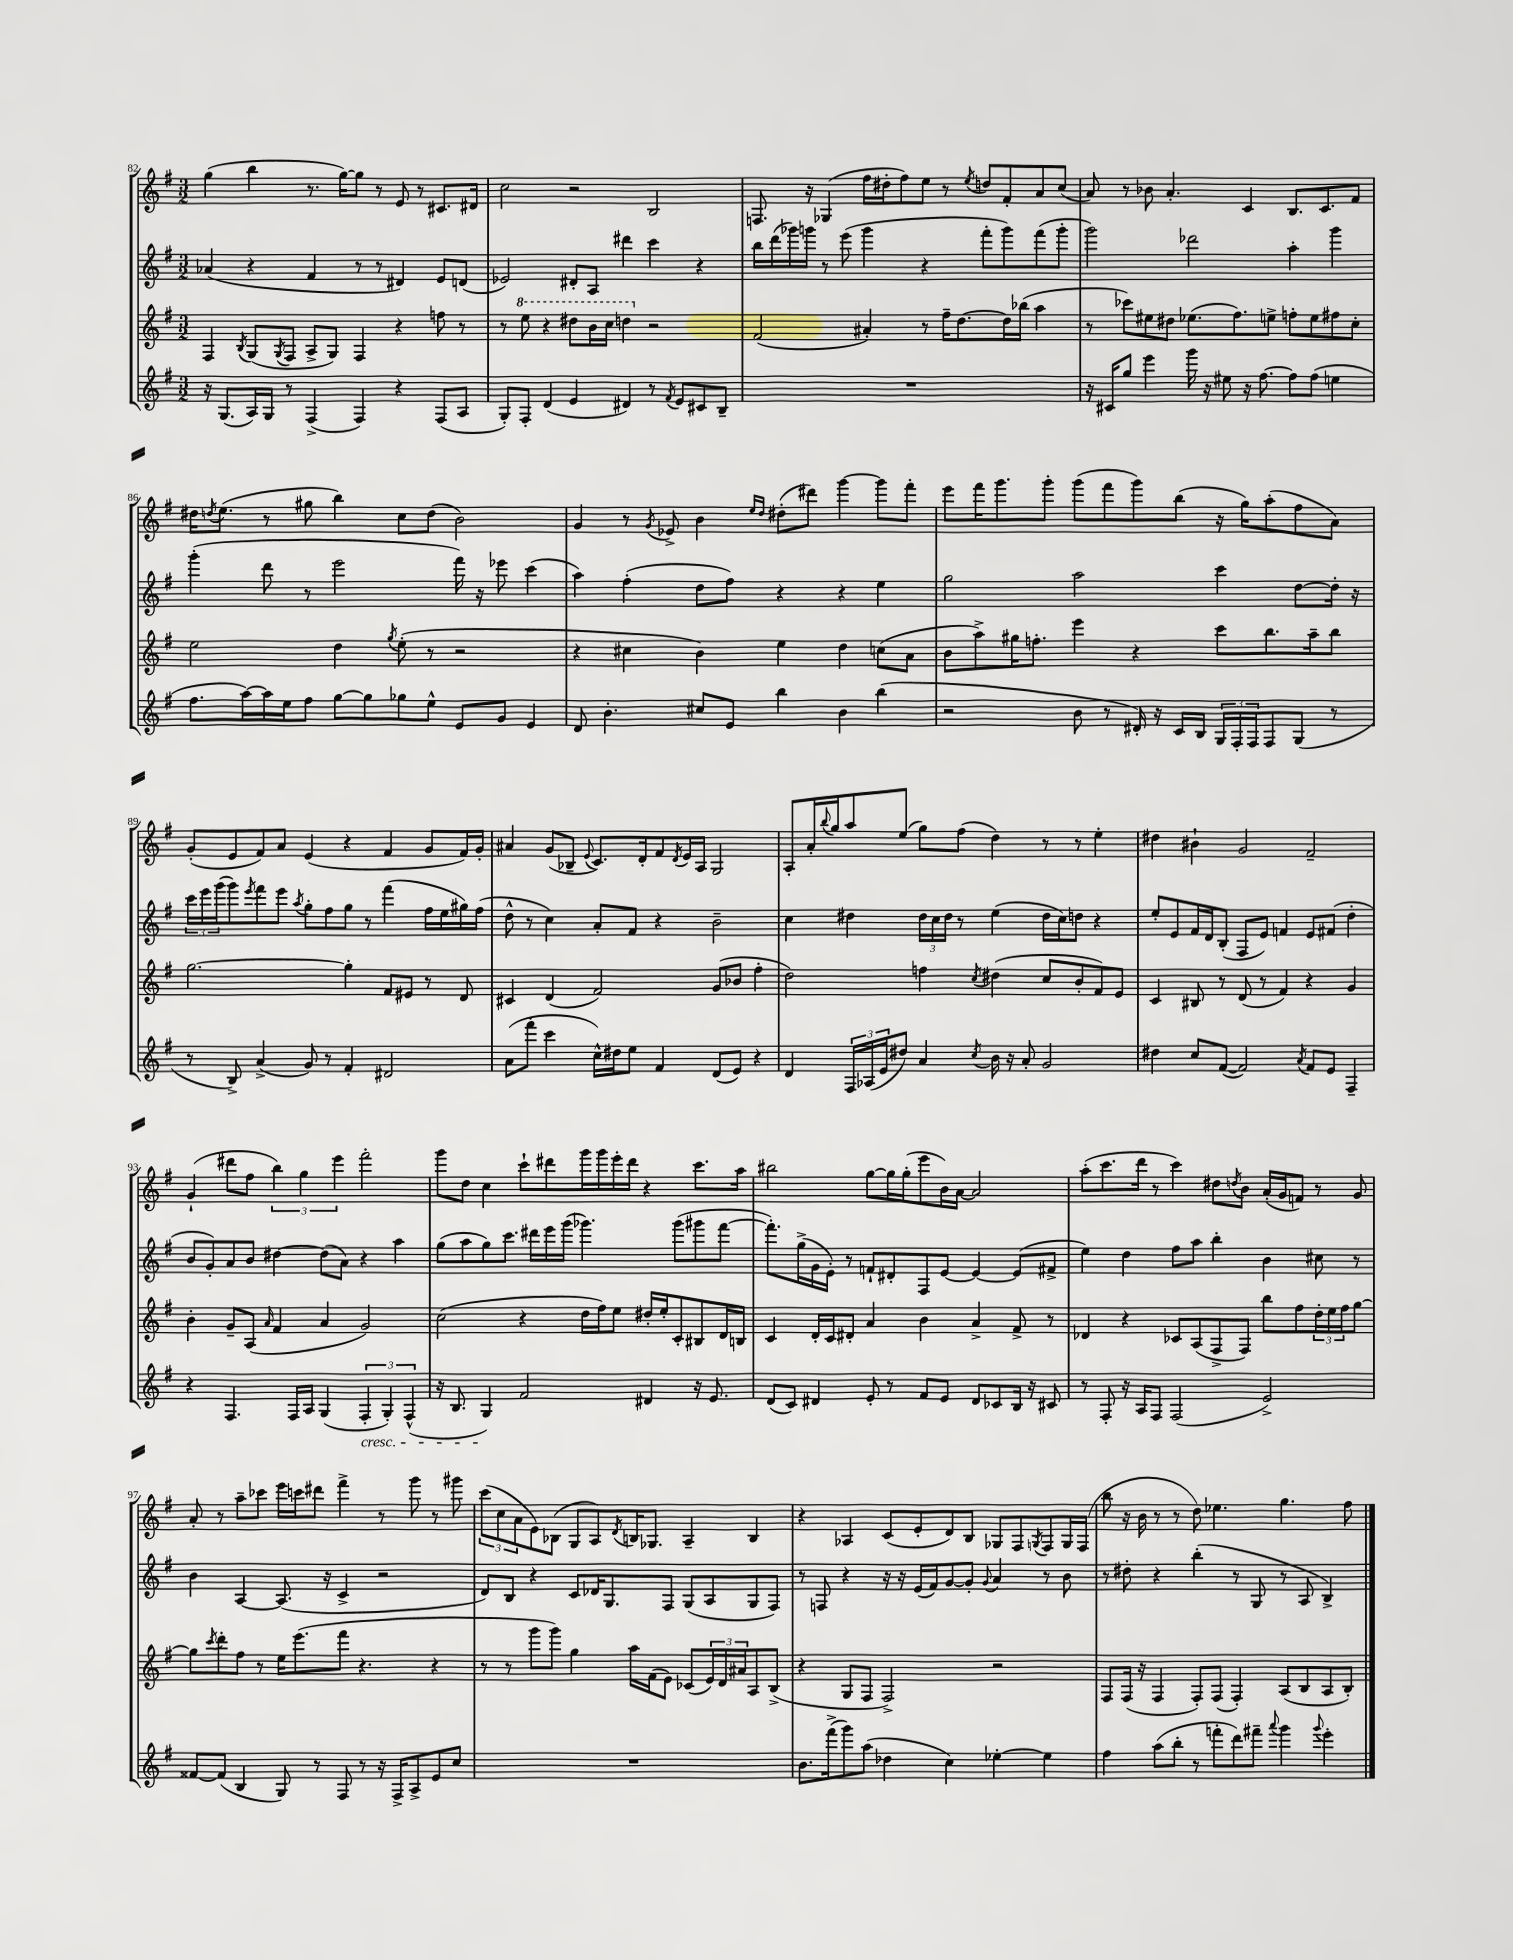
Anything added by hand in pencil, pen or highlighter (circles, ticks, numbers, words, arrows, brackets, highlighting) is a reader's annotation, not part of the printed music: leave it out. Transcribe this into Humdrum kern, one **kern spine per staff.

**kern	**kern	**kern	**kern
*staff4	*staff3	*staff2	*staff1
*clefG2	*clefG2	*clefG2	*clefG2
*k[f#]	*k[f#]	*k[f#]	*k[f#]
*M3/2	*M3/2	*M3/2	*M3/2
16r	4F#	(4a-	(4gg
(8.G	.	.	.
.	8qB	.	.
16A)	(8G	4r	4bb
16G	.	.	.
.	8qG	.	.
8r	8F#	.	.
(4F#^	8A^	4f#	8.r
.	8G)	.	.
.	.	.	[16gg)
4F#)	4F#	8r	8gg]
.	.	8r	8r
4r	4r	4d#)	8e
.	.	.	8r
(8F#	8ff	8e	8.c#
8A	8r	(8d	.
.	.	.	16d#
=	=	=	=
8G')	8r	2e-)	2cc
8F#'	8eee	.	.
(4d	4r	.	.
4e	8ddd#	8d#'	2r
.	16bb	8A	.
.	16ccc	.	.
4d#)	4ddd	4ddd#	.
8r	2r	4ccc	2B
8qf#	.	.	.
8e	.	.	.
8c#	.	4r	.
8B~	.	.	.
=	=	=	=
1.r	(2f#	16bb	8.F
.	.	(16ddd	.
.	.	16ggg-)	.
.	.	16ggg	16r
.	.	8r	(4G-
.	.	(8eee	.
.	4a#')	4ggg	16ff#
.	.	.	16dd#'
.	.	.	8ff#)
.	8r	4r	8ee
.	16ff#~	.	8r
.	[8.dd	.	.
.	.	.	8qee
.	.	8fff#'	8dd
.	16dd]	8ggg)	8f#'
.	(16bb-	.	.
.	4aa	(8fff#	8a
.	.	8ggg'	(8cc
=	=	=	=
16r	8r	2ggg)	8a)
16c#	.	.	.
8gg	8ccc-)	.	8r
4eee	8ee#	.	8b-
.	8dd#	.	4.a'
16ggg	(8.ee-	2ddd-	.
16r	.	.	.
8ee#	.	.	.
.	8.ff#)	.	.
16r	.	.	4c
[8.ff#	.	.	.
.	8ee^	.	.
8ff#]	8ff'	4aa'	8.B
(8ff#	8ee	.	.
.	.	.	8.c
4ee	8ff#	4ggg	.
.	8cc'	.	8f#
=	=	=	=
8.ff#	2ee	(4ggg'	16dd#
.	.	.	8qdd
.	.	.	(8.ee
[16aa)	.	.	.
16aa]	.	8ddd	8r
16ee	.	.	.
8ff#	.	8r	8gg#
[8gg	4dd	2eee	4bb)
8gg]	.	.	.
.	8qgg	.	.
8gg-	(8ee'	.	8cc
8ee^^	8r	.	(8dd
8e	2r	16fff#)	2b)
.	.	16r	.
8g	.	8eee-	.
4e	.	(4ccc	.
=	=	=	=
8d	4r	4aa)	4g
4.b'	.	.	.
.	4cc#	(4ff#'	8r
.	.	.	8qg
.	.	.	8e-^
8cc#	4b)	8dd	4b
8e	.	8ff#)	.
.	.	.	16qqee
.	.	.	16qqdd
4bb	4ee	4r	(8dd#'
.	.	.	8ddd#)
4b	4dd	4r	[4ggg
(4bb	(8cc	4ee	8ggg]
.	8a	.	8fff#'
=	=	=	=
2r	8b	2gg	8eee
.	8aa^)	.	16fff#
.	.	.	8.ggg
.	16gg#	.	.
.	8.ff'	.	.
.	.	.	8ggg'
8b	4eee	2aa	(8ggg
8r	.	.	8fff#
16d#')	4r	.	8ggg)
16r	.	.	.
16c	.	.	(8bb
16B	.	.	.
24G	8ccc	4ccc	16r
24F#'	.	.	.
.	.	.	16gg)
24F#	.	.	.
8F#	8.bb	.	(8aa'
(8G	.	[8dd	8ff#
.	16aa~	.	.
8r	8bb	16dd']	8a)
.	.	16r	.
=	=	=	=
8r	[2.gg	24ccc	(8g'
.	.	24eee	.
.	.	(24ggg	.
8B^)	.	8ggg)	8e
.	.	8qeee	.
(4a^	.	8fff#	8f#)
.	.	8eee	8a
.	.	8qaa	.
8g)	.	8gg'	(4e
8r	.	8ff#	.
4f#'	4gg']	8gg	4r
.	.	8r	.
2d#	8f#	(4fff#	4f#
.	8e#	.	.
.	8r	16ff#	8g
.	.	16ee	.
.	8d	16gg#)	16f#)
.	.	(16ff#	16g'
=	=	=	=
(8a	4c#	8dd^^	4a#
8fff#'	.	8r	.
4ccc	(4d	4cc)	(8g
.	.	.	8B-~
.	.	.	8qqe
16cc^^)	2f#)	8a'	8.c)
16dd#	.	.	.
8ee	.	8f#	.
.	.	.	16d'
4f#	.	4r	8f#
.	.	.	8qd
.	.	.	16e
.	.	.	16A
(8d	(8g	2b~	2G
8e)	8b-	.	.
4r	4ff#'	.	.
=	=	=	=
4d	2dd)	4cc	8A'
.	.	.	16a'
.	.	.	8qqbb
.	.	.	16gg
24F#	.	4dd#	8aa
(24A-	.	.	.
24e	.	.	.
8dd#)	.	.	(8ee
4a	4ff	24dd#	8gg)
.	.	24cc	.
.	.	24dd#	.
.	.	8r	(8ff#
8qcc	8qcc	.	.
16b	(4dd#	(4ee	4dd)
16r	.	.	.
8a'	.	.	.
2g	8cc	16dd#	8r
.	.	16cc)	.
.	8b'	8dd	8r
.	8f#)	4r	4ee'
.	8e	.	.
=	=	=	=
4dd#	4c	8ee'	4dd#
.	.	8e	.
8cc	8B#	16f#	4b#`
.	.	16d	.
([8f#	8r	(8B'	.
2f#])	(8d	8F#	2g
.	8r	8e)	.
.	4f#)	4f	.
8qa	.	.	.
8f#	4r	8e	2f#~
8e	.	(8f#	.
4F#~	4g	4dd'	.
=	=	=	=
4r	4b'	8b	(4g`
.	.	8g')	.
4.F#	8g~	8a	8ddd#
.	(8A	8b	8ff#
.	16qqa	.	.
.	4f#	[4dd#	6bb)
16F#	.	.	.
.	.	.	6gg
16A	.	.	.
(4G	4a	(8dd#]	.
.	.	.	6eee
.	.	8a)	.
6F#'	2g)	4r	2fff#'
6G')	.	.	.
.	.	4aa	.
(6F#^^	.	.	.
=	=	=	=
16r	(2cc	(8gg	8ggg
8.B	.	.	.
.	.	8aa	8dd
4G)	.	8gg)	4cc
.	.	8.ccc	.
2f#	4r	.	8ccc`
.	.	16ddd#	.
.	.	16eee	8ddd#
.	.	(16ggg	.
.	16dd	4.ggg-)	16ggg
.	16ff#)	.	16ggg
.	8ee	.	16eee'
.	.	.	16ddd#
4d#	16dd#'	.	4r
.	16ee'	.	.
.	8c'	(8ggg-	.
16r	8B#	8ggg#	8.ccc
8.e	.	.	.
.	16d	[8fff#	.
.	16B	.	16aa
=	=	=	=
(8d	4c	8.fff#'])	2bb#
8c)	.	.	.
.	.	(16gg^	.
4d#	16d'	16g	.
.	16c	16e')	.
.	8d#'	8r	.
8e'	4a	8f`	[8gg
8r	.	8d#'	16gg]
.	.	.	(16gg'
8f#	4b	8F#	8eee
8e	.	[8e	16b)
.	.	.	[16a
8d#	4a^	4e_	2a]
8c-	.	.	.
16B	8f#^	(8e]	.
16r	.	.	.
8c#	8r	8f#^	.
=	=	=	=
8r	4d-	4ee)	(8aa'
8F#'	.	.	8.ccc
16r	4r	4dd	.
16A	.	.	16ddd
8F#	.	.	8r
(2F#	8c-	8ff#	4ccc)
.	(8A	8aa	.
.	8F#^	4bb'	8dd#
.	.	.	8qdd
.	8F#)	.	8b
2e^)	8bb	4b	(16a'
.	.	.	16g
.	8ff#	.	8f)
.	24dd'	8cc#	8r
.	24ee	.	.
.	24ff#	.	.
.	[8gg	8r	8g
=	=	=	=
[8f##	8gg]	4b	8a'
.	8qccc	.	.
(8f##]	8ddd'	.	8r
4B	8ff#	[4A	8aa~
.	8r	.	8ccc-
8G)	16ee	(8.A]	16eee
.	(8.eee	.	16ccc
8r	.	.	8ddd#
.	.	16r	.
8F#	8fff#	4c^	4fff#^
8r	4.r	.	.
16r	.	2r	8r
16F#^	.	.	.
8A^	.	.	8ggg
8e	4r	.	8r
8cc	.	.	8ggg#
=	=	=	=
1.r	8r	8d)	(12ccc
.	.	.	12cc
.	8r	8B	.
.	.	.	12a
.	8ggg	4r	8e)
.	8ggg)	.	(8B-
.	4gg	8c	8G
.	.	16d-	8A)
.	.	8.G	.
.	.	.	8qd
.	16aa	.	16B
.	(16f#	.	8.G-
.	8e)	8F#	.
.	(8c-	(8G	4A~
.	24e)	8A	.
.	24d	.	.
.	24a#	.	.
.	8A	8G	4B
.	(8B^	8F#)	.
=	=	=	=
8.b	4r	8r	4r
.	.	8F	.
(16fff#^	.	.	.
8ggg)	8G	4r	4A-
(8aa	8F#	.	.
4dd-	2F#^)	16r	(8c
.	.	16r	.
.	.	(16e	8e'
.	.	16f#)	.
4cc)	.	[8g	8d)
.	.	8g']	8B
.	.	8qqg	.
[4ee-'	2r	4a	8G-
.	.	.	8F#
.	.	.	8qG
4ee-]	.	8r	8F#
.	.	8b	16G
.	.	.	(16F#
=	=	=	=
4ff#	8F#	8r	8bb
.	(16F#	8dd#'	16r
.	16r	.	16b
(8aa	4F#	4r	8r
8bb'	.	.	8r
8r	8F#')	(4bb'	8dd)
8fff'	(8F#	.	4.ee-
8ddd)	4F#')	8r	.
8fff#~	.	8G	.
8qqaaa	.	.	.
4ggg	(8A	8r	4.gg
.	8B	8A	.
8qqggg	.	.	.
4eee'	8A	4B^)	.
.	8B')	.	8ff#
==	==	==	==
*-	*-	*-	*-
